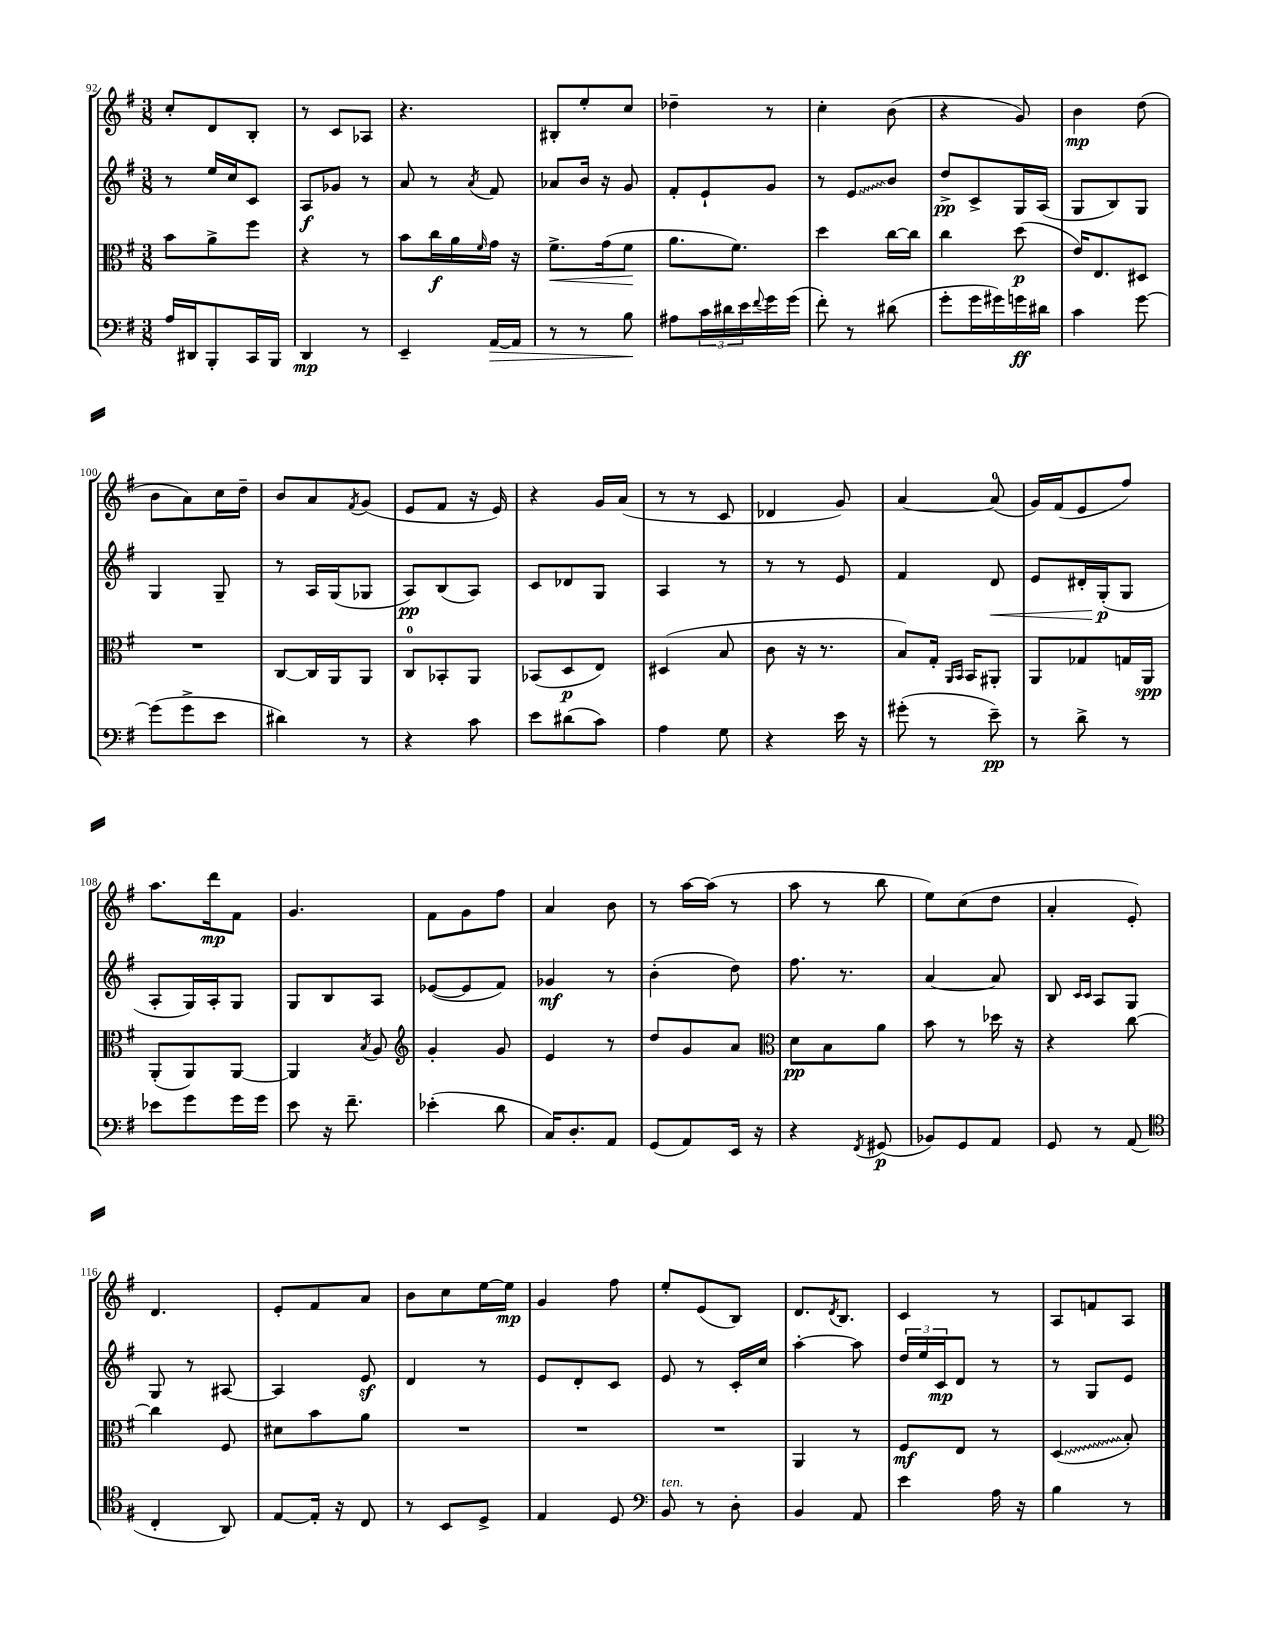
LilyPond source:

<<
\new StaffGroup <<
\new Staff = "s0" {
    \clef treble \key g \major \numericTimeSignature \time 3/8
    c''8-. d'8 b8-. |
    r8 c'8 aes8 |
    r4. |
    bis8-. e''8-. c''8 |
    des''4-- r8 |
    c''4-. b'8( |
    r4 g'8) |
    b'4\mp d''8( |
    b'8 a'8) c''16 d''16-- |
    b'8 a'8 \acciaccatura { fis'8 } g'8( |
    e'8 fis'8 r16 e'16) |
    r4 g'16 a'16( |
    r8 r8 c'8 |
    des'4 g'8) |
    a'4~ a'8-0( |
    g'16) fis'16( e'8 fis''8) |
    a''8. d'''16\mp fis'8 |
    g'4. |
    fis'8 g'8 fis''8 |
    a'4 b'8 |
    r8 a''16~ a''16( r8 |
    a''8 r8 b''8 |
    e''8) c''8( d''8 |
    a'4-. e'8-.) |
    d'4. |
    e'8-. fis'8 a'8 |
    b'8 c''8 e''16~ e''16\mp |
    g'4 fis''8 |
    e''8-. e'8( b8) |
    d'8. \acciaccatura { d'8 } b8. |
    c'4 r8 |
    a8 f'8 a8 \bar "|." |
}
\new Staff = "s1" {
    \clef treble \key g \major \numericTimeSignature \time 3/8
    r8 e''16 c''16 c'8 |
    a8\f ges'8 r8 |
    a'8 r8 \acciaccatura { a'8 } fis'8 |
    aes'8 b'16 r16 g'8 |
    fis'8-. e'8-! g'8 |
    r8 \once \override Glissando.style = #'zigzag e'8\glissando b'8 |
    d''8->\pp c'8-> g16 a16( |
    g8 b8) g8 |
    g4 g8-- |
    r8 a16 g16( ges8 |
    a8\pp) b8( a8) |
    c'8 des'8 g8 |
    a4 r8 |
    r8 r8 e'8 |
    fis'4 d'8\< |
    e'8 dis'16-. g16-.\p\!( g8 |
    a8-. g16) a16-. g8 |
    g8 b8 a8 |
    ees'8~( ees'8 fis'8) |
    ges'4\mf r8 |
    b'4-.( d''8) |
    fis''8. r8. |
    a'4~ a'8 |
    b8 \grace { c'16 c'16 } a8 g8 |
    g8 r8 ais8~ |
    ais4 e'8\sf |
    d'4 r8 |
    e'8 d'8-. c'8 |
    e'8 r8 c'16-. c''16 |
    a''4~-. a''8 |
    \tuplet 3/2 { d''16 e''16 c'16\mp } d'8 r8 |
    r8 g8 e'8 \bar "|." |
}
\new Staff = "s2" {
    \clef alto \key g \major \numericTimeSignature \time 3/8
    b'8 a'8-> fis''8 |
    r4 r8 |
    b'8 c''16\f a'16 \grace { fis'16 } g'16 r16 |
    fis'8.->\< g'16( fis'8\! |
    a'8. fis'8.) |
    d''4 c''16~ c''16 |
    c''4 d''8\p( |
    e'16) e8. dis8 |
    R4. |
    c8~ c16 a,16 a,8 |
    c8-0 bes,8-. a,8 |
    bes,8( d8\p e8) |
    dis4( b8 |
    c'8 r16 r8. |
    b8) g16-. \grace { a,16 b,16 } b,16 ais,8-. |
    a,8 ges8 g16 a,16\spp |
    a,8-.( a,8) a,8~ |
    a,4 \acciaccatura { b8 } a8 |
    \clef treble g'4-. g'8 |
    e'4 r8 |
    d''8 g'8 a'8 |
    \clef alto d'8\pp b8 a'8 |
    b'8 r8 des''16 r16 |
    r4 c''8~ |
    c''4 fis8 |
    dis'8 b'8 a'8 |
    R4. |
    R4. |
    R4. |
    a,4 r8 |
    fis8\mf e8 r8 |
    \once \override Glissando.style = #'zigzag d4\glissando( b8-.) \bar "|." |
}
\new Staff = "s3" {
    \clef bass \key g \major \numericTimeSignature \time 3/8
    a16 dis,16 b,,8-. c,16 b,,16 |
    d,4\mp r8 |
    e,4-- a,16~\> a,16 |
    r8 r8 b8\! |
    ais8 \tuplet 3/2 { c'16 dis'16 e'16 } \appoggiatura { fis'8 } g'16 g'16( |
    fis'8-.) r8 dis'8( |
    g'8-. g'16 gis'16) g'16\ff dis'16 |
    c'4 g'8~ |
    g'8( g'8-> e'8 |
    dis'4) r8 |
    r4 c'8 |
    e'8 dis'8( c'8) |
    a4 g8 |
    r4 e'16 r16 |
    gis'8-.( r8 e'8--\pp) |
    r8 d'8-> r8 |
    ees'8 g'8 g'16 g'16 |
    e'8 r16 fis'8.-- |
    ees'4-.( d'8 |
    c16) d8.-. a,8 |
    g,8( a,8) e,16 r16 |
    r4 \acciaccatura { fis,8 } gis,8\p( |
    bes,8) g,8 a,8 |
    g,8 r8 a,8( |
    \clef tenor c4-. a,8) |
    e8~ e16-. r16 c8 |
    r8 b,8 d8-> |
    e4 d8 |
    \clef bass b,8^\markup { \italic "ten." } r8 d8-. |
    b,4 a,8 |
    e'4 a16 r16 |
    b4 r8 \bar "|." |
}
>>
>>
\layout { \context { \Score currentBarNumber = #92 } }
